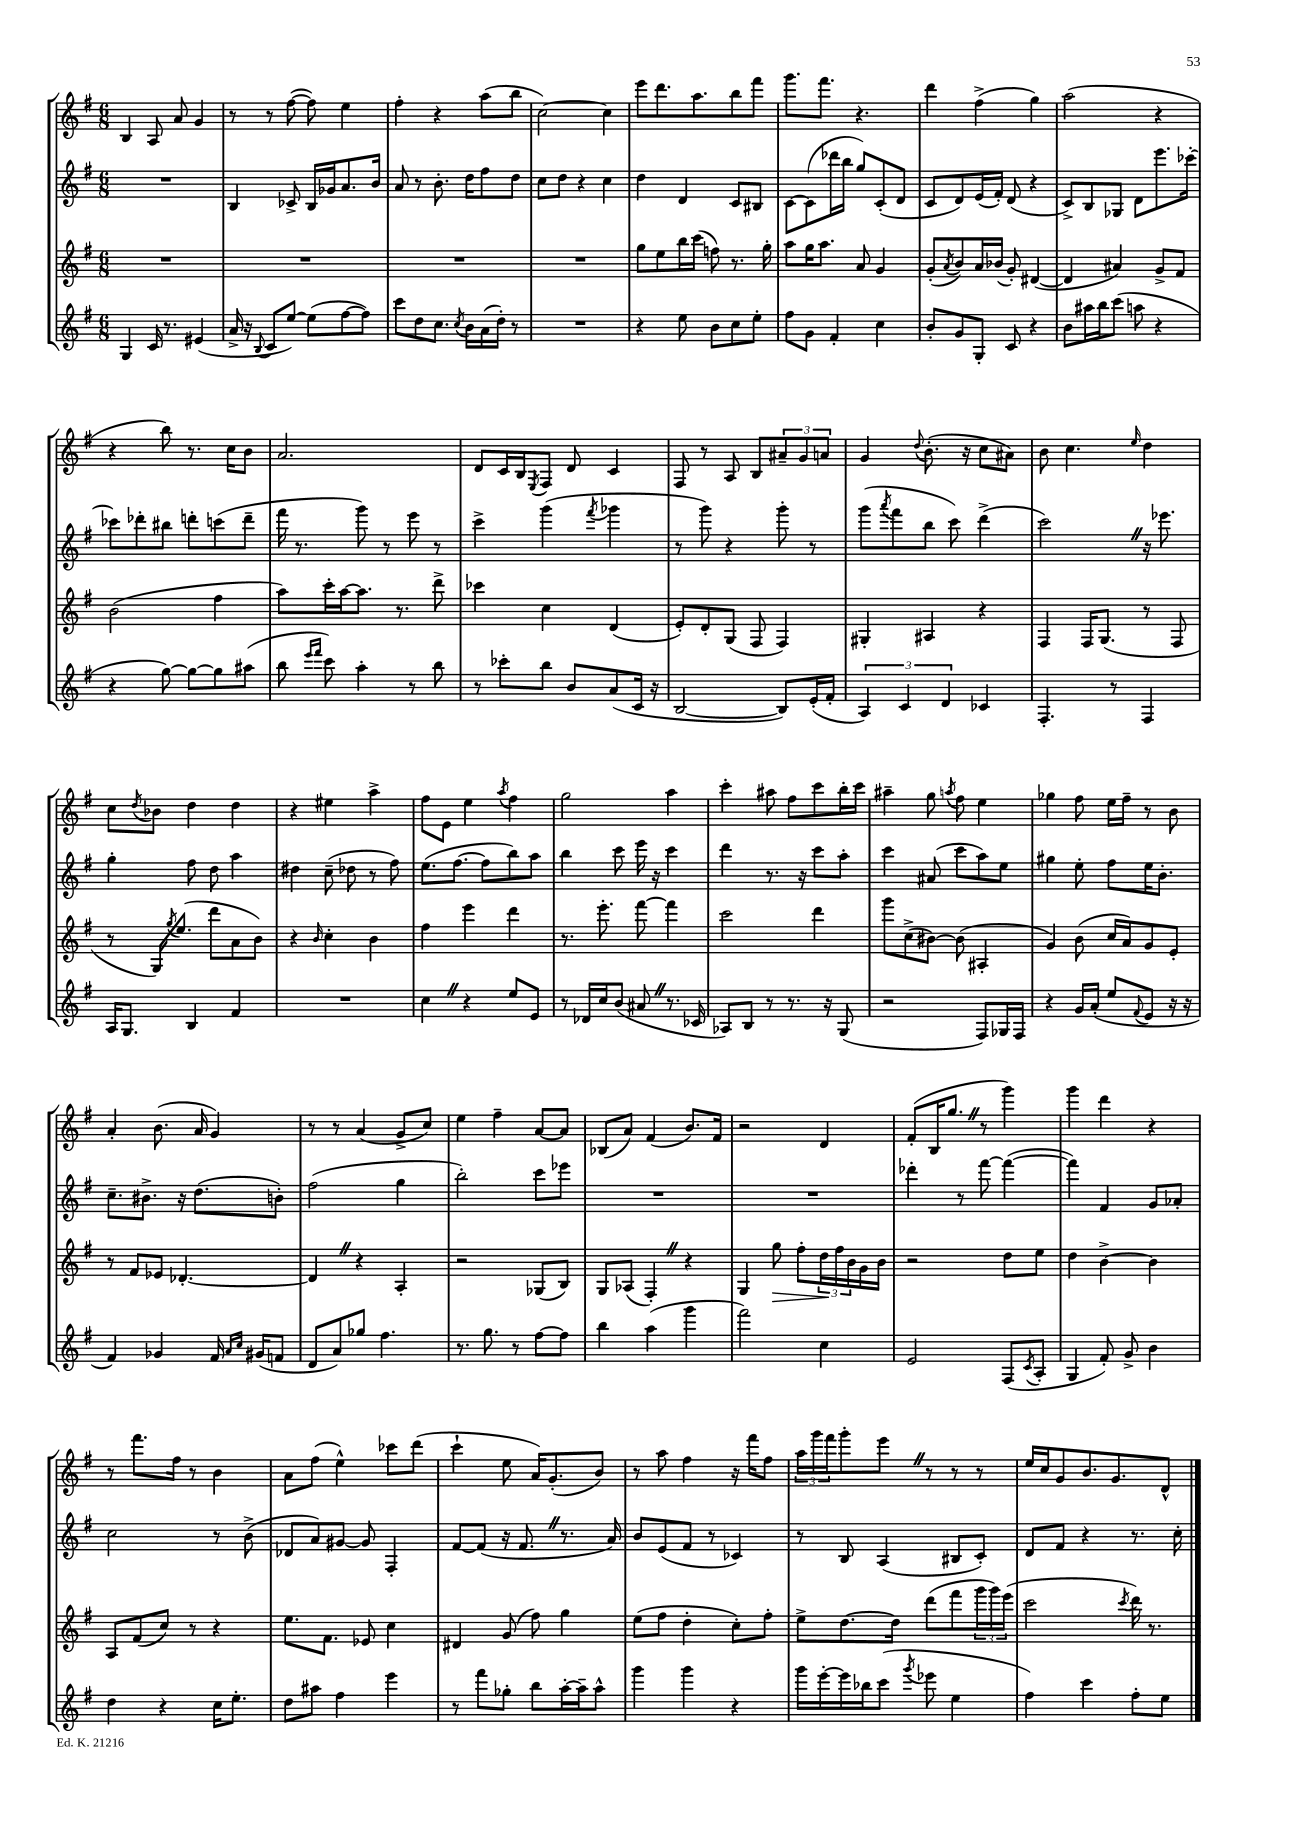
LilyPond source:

<<
\new StaffGroup <<
\new Staff = "s0" {
    \clef treble \key g \major \numericTimeSignature \time 6/8
    b4 a8 a'8 g'4 |
    r8 r8 fis''8~( fis''8) e''4 |
    fis''4-. r4 a''8( b''8 |
    c''2~) c''4 |
    e'''8 d'''8. a''8. b''8 fis'''8 |
    g'''8. fis'''8. r4. |
    d'''4 fis''4->( g''4) |
    a''2( r4 |
    r4 b''8) r8. c''16 b'8 |
    a'2. |
    d'8 c'16 b16 \acciaccatura { e8 } fis8 d'8 c'4 |
    fis8 r8 a8 b8 \tuplet 3/2 { ais'8-- g'8 a'8 } |
    g'4 \appoggiatura { d''8 } b'8.-.( r16 c''8 ais'8) |
    b'8 c''4. \grace { e''16 } d''4 |
    c''8 \acciaccatura { d''8 } bes'8 d''4 d''4 |
    r4 eis''4 a''4-> |
    fis''8 e'8 e''4 \acciaccatura { a''8 } fis''4 |
    g''2 a''4 |
    c'''4-. ais''8 fis''8 c'''8 b''16-. c'''16 |
    ais''4-- g''8 \acciaccatura { a''8 } fis''8 e''4 |
    ges''4 fis''8 e''16 fis''16-- r8 b'8 |
    a'4-. b'8.( a'16 g'4) |
    r8 r8 a'4( g'8-> c''8) |
    e''4 fis''4-- a'8~ a'8 |
    bes8( a'8) fis'4( b'8.) fis'16 |
    r2 d'4 |
    fis'8-.( b16 g''8. \once \override BreathingSign.text = \markup { \musicglyph "scripts.caesura.straight" } \breathe r8 g'''4) |
    g'''4 d'''4 r4 |
    r8 fis'''8. fis''16 r8 b'4 |
    a'8 fis''8( e''4-^) ces'''8 d'''8( |
    c'''4-! e''8 a'16) g'8.-.( b'8) |
    r8 a''8 fis''4 r16 fis'''16 fis''8 |
    \tuplet 3/2 { a''16 g'''16 fis'''16 } g'''8-. e'''8 \once \override BreathingSign.text = \markup { \musicglyph "scripts.caesura.straight" } \breathe r8 r8 r8 |
    e''16 c''16 g'8 b'8. g'8. d'8-^ \bar "|." |
}
\new Staff = "s1" {
    \clef treble \key g \major \numericTimeSignature \time 6/8
    R2. |
    b4 ces'8-> b16 ges'16 a'8. b'16 |
    a'8 r8 b'8.-. d''16 fis''8 d''8 |
    c''8 d''8 r4 c''4 |
    d''4 d'4 c'8 bis8 |
    c'8~ c'8( des'''16 b''16 g''8) c'8-.( d'8 |
    c'8 d'8) e'16( fis'16-.) d'8( r4 |
    c'8->) b8 ges8 d'8 e'''8. ces'''16~-. |
    ces'''8 des'''8-. bis''8 d'''8-. c'''8( d'''8-- |
    fis'''16 r8. g'''8) r8 e'''8 r8 |
    c'''4-> g'''4( \acciaccatura { fis'''8 } ges'''4 |
    r8 g'''8) r4 g'''8-. r8 |
    g'''8( \acciaccatura { a'''8 } fis'''8 b''8 c'''8) d'''4->( |
    c'''2) \once \override BreathingSign.text = \markup { \musicglyph "scripts.caesura.straight" } \breathe r16 ees'''8. |
    g''4-. fis''8 d''8 a''4 |
    dis''4 c''8--( des''8 r8 fis''8) |
    e''8.( fis''8.~ fis''8 b''8) a''8 |
    b''4 c'''8 e'''16 r16 c'''4 |
    d'''4 r8. r16 c'''8 a''8-. |
    c'''4 ais'8( c'''8 a''8) e''8 |
    gis''4 e''8-. fis''8 e''16 b'8.-. |
    c''8.-- bis'8.-> r16 d''8.( b'8-.) |
    fis''2( g''4 |
    b''2-.) c'''8 ees'''8 |
    R2. |
    R2. |
    des'''4-. r8 fis'''8~ fis'''4~( |
    fis'''4) fis'4 g'8 aes'8-. |
    c''2 r8 b'8->( |
    des'8 a'8) gis'8~ gis'8 fis4-. |
    fis'8~ fis'8( r16 fis'8. \once \override BreathingSign.text = \markup { \musicglyph "scripts.caesura.straight" } \breathe r8. a'16) |
    b'8 e'8( fis'8 r8 ces'4) |
    r8 b8 a4( bis8 c'8-.) |
    d'8 fis'8 r4 r8. c''16-. \bar "|." |
}
\new Staff = "s2" {
    \clef treble \key g \major \numericTimeSignature \time 6/8
    R2. |
    R2. |
    R2. |
    R2. |
    g''8 e''8 b''16 c'''16( f''8) r8. g''16-. |
    a''8 g''16 a''8. a'8 g'4 |
    g'8-.( \acciaccatura { a'8 } b'8) a'16 bes'16( g'8-.) dis'4~( |
    dis'4 ais'4) g'8-> fis'8 |
    b'2( fis''4 |
    a''8) c'''16-. a''16~ a''8. r8. d'''8-> |
    ces'''4 c''4 d'4( |
    e'8-.) d'8-. g8( fis8 fis4) |
    gis4-. ais4 r4 |
    fis4 fis16 g8.( r8 fis8 |
    r8 g16) \acciaccatura { g''8 } e''8.( d'''8 a'8 b'8) |
    r4 \grace { b'16 } c''4-. b'4 |
    fis''4 e'''4 d'''4 |
    r8. e'''8.-. fis'''8~ fis'''4 |
    c'''2 d'''4 |
    g'''8 c''8->( bis'8~) bis'8( ais4-. |
    g'4) b'8( c''16 a'16) g'8 e'8-. |
    r8 fis'8 ees'8 des'4.~-. |
    des'4 \once \override BreathingSign.text = \markup { \musicglyph "scripts.caesura.straight" } \breathe r4 a4-. |
    r2 ges8( b8) |
    g8 aes8( fis4-.) \once \override BreathingSign.text = \markup { \musicglyph "scripts.caesura.straight" } \breathe r4 |
    g4 g''8\> fis''8-. \tuplet 3/2 { d''16\! fis''16 b'16 } g'16 b'16 |
    r2 d''8 e''8 |
    d''4 b'4~-> b'4 |
    a8 fis'8( c''8) r8 r4 |
    e''8. fis'8. ees'8 c''4 |
    dis'4 g'8( fis''8) g''4 |
    e''8( fis''8 d''4-. c''8-.) fis''8-. |
    e''8-> d''8.~ d''16 d'''8( fis'''8 \tuplet 3/2 { g'''16 g'''16) e'''16( } |
    c'''2 \acciaccatura { c'''8 } d'''16) r8. \bar "|." |
}
\new Staff = "s3" {
    \clef treble \key g \major \numericTimeSignature \time 6/8
    g4 c'16 r8. eis'4( |
    a'16-> r16 \appoggiatura { b8 } c'8 e''8~) e''8( fis''8~ fis''8) |
    c'''8 d''8 c''8. \acciaccatura { c''8 } b'16 a'16( d''16-.) r8 |
    R2. |
    r4 e''8 b'8 c''8 e''8-. |
    fis''8 g'8 fis'4-. c''4 |
    b'8-. g'8 g8-. c'8 r4 |
    b'8 ais''16 b''16 c'''8( a''8 r4 |
    r4 g''8~) g''8~ g''8 ais''8( |
    b''8 \grace { e'''16 fis'''16 } c'''8) a''4-. r8 b''8 |
    r8 ces'''8-. b''8 b'8 a'8( c'16 r16 |
    b2~ b8) e'16-.( fis'16-. |
    \tuplet 3/2 { a4) c'4 d'4 } ces'4 |
    fis4.-. r8 fis4 |
    a16 g8. b4 fis'4 |
    R2. |
    c''4 \once \override BreathingSign.text = \markup { \musicglyph "scripts.caesura.straight" } \breathe r4 e''8 e'8 |
    r8 des'16 c''16 b'8( ais'8 \once \override BreathingSign.text = \markup { \musicglyph "scripts.caesura.straight" } \breathe r8. ces'16 |
    aes8) b8 r8 r8. r16 g8( |
    r2 fis8) ges16 fis16 |
    r4 g'16 a'16-.( e''8 \appoggiatura { fis'8 } e'8 r16 r16 |
    fis'4) ges'4 fis'16 \grace { a'16 c''16 } gis'16( f'8 |
    d'8 a'8) ges''8 fis''4. |
    r8. g''8. r8 fis''8~ fis''8 |
    b''4 a''4( g'''4 |
    fis'''2) c''4 |
    e'2 fis8( \acciaccatura { c'8 } a8-. |
    g4 fis'8-.) g'8-> b'4 |
    d''4 r4 c''16 e''8.-. |
    d''8 ais''8 fis''4 e'''4 |
    r8 fis'''8 ges''8-. b''8 a''16~-. a''16-- a''8-^ |
    g'''4 g'''4 r4 |
    g'''16 e'''16~-. e'''16 bes''16 c'''8( \acciaccatura { g'''8 } ees'''8 e''4 |
    fis''4) c'''4 fis''8-. e''8 \bar "|." |
}
>>
>>
\layout { \context { \Score \remove "Bar_number_engraver" } }
